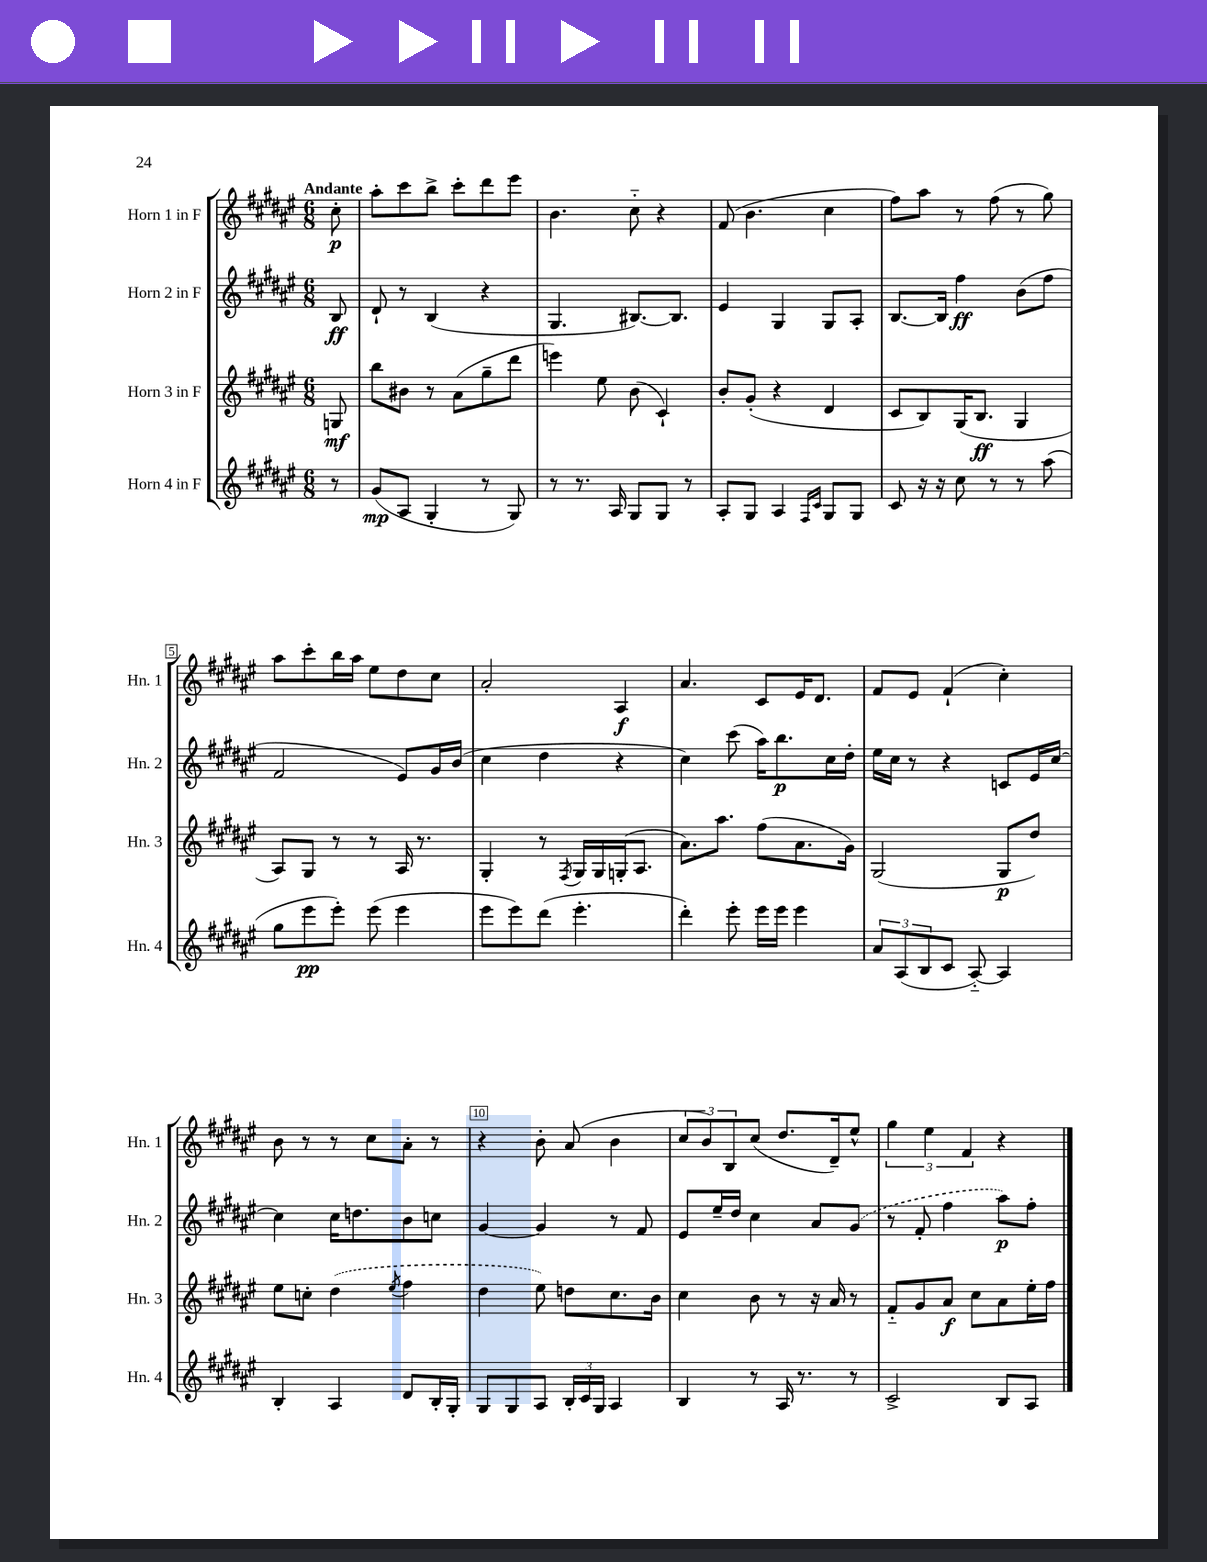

**kern	**kern	**kern	**kern
*staff4	*staff3	*staff2	*staff1
*clefG2	*clefG2	*clefG2	*clefG2
*k[f#c#g#d#a#e#]	*k[f#c#g#d#a#e#]	*k[f#c#g#d#a#e#]	*k[f#c#g#d#a#e#]
*M6/8	*M6/8	*M6/8	*M6/8
8r	8G	8B	8cc#'
=	=	=	=
(8g#	8bb	8d#`	8aa#'
8A#	8b#	8r	8ccc#
4G#'	8r	(4B	8bb^
.	(8a#	.	8ccc#'
8r	8gg#~	4r	8ddd#
8G#)	8ddd#	.	8eee#
=	=	=	=
8r	4eee)	4.G#	4.b
8.r	.	.	.
.	8ee#	.	.
16A#	.	.	.
8G#	(8b	[8.B#)	8cc#'~
8G#	4c#`)	.	4r
.	.	8.B#]	.
8r	.	.	.
=	=	=	=
8A#'	8b'	4e#	(8f#
8G#	(8g#'	.	4.b
4A#	4r	4G#	.
16qqF#	.	.	.
16qqc#	.	.	.
8G#	4d#	8G#	4cc#
8G#	.	8A#'	.
=	=	=	=
8c#	8c#	[8.B	8ff#)
16r	8B)	.	8aa#
16r	.	16B]	.
8cc#	(16G#	4ff#	8r
.	8.B	.	.
8r	.	.	(8ff#
8r	4G#	(8b	8r
(8aa#	.	8ff#	8gg#)
=	=	=	=
8gg#	8A#)	2f#	8aa#
8eee#	8G#	.	8ccc#'
8eee#')	8r	.	16bb
.	.	.	16aa#
(8eee#	8r	.	8ee#
4eee#	16A#	8e#)	8dd#
.	8.r	.	.
.	.	16g#	8cc#
.	.	(16b	.
=	=	=	=
8eee#	4G#'	4cc#	2a#'
8eee#)	.	.	.
(8ddd#	8r	4dd#	.
.	8qF#	.	.
4.eee#'	16G#	.	.
.	16G#	.	.
.	(16G'	4r	4A#
.	8.A#	.	.
=	=	=	=
4ddd#')	8.a#)	4cc#)	4.a#
.	8.aa#	.	.
8eee#'	.	(8ccc#	.
16eee#	(8ff#	16aa#)	8c#
16eee#	.	8.bb	.
4eee#	8.a#	.	16e#
.	.	.	8.d#
.	.	16cc#	.
.	16g#)	16dd#'	.
=	=	=	=
12a#	(2G#	16ee#	8f#
.	.	16cc#	.
(12A#	.	.	.
.	.	8r	8e#
12B	.	.	.
8c#	.	4r	(4f#`
[8A#'~)	.	.	.
4A#]	8G#	8c	4cc#')
.	8dd#)	16e#	.
.	.	[16cc#	.
=	=	=	=
4B'	8ee#	4cc#]	8b
.	8cc'	.	8r
4A#	(4dd#	16cc#	8r
.	.	8.dd	.
.	.	.	8cc#
.	8qee#	.	.
8d#	4ff#	8b	8a#'
16B'	.	8cc	8r
16G#'	.	.	.
=	=	=	=
8G#	4dd#	[4g#	4r
8G#	.	.	.
8A#	8ee#)	4g#]	8b'
24B'	8dd	.	(8a#
24c#	.	.	.
24G#	.	.	.
4A#	8.cc#	8r	4b
.	.	8f#	.
.	16b	.	.
=	=	=	=
4B	4cc#	8e#	12cc#
.	.	.	12b)
.	.	16ee#~	.
.	.	.	12B
.	.	16dd#	.
8r	8b	4cc#	(8cc#
16A#	8r	.	8.dd#
8.r	.	.	.
.	16r	8a#	.
.	16a#	.	16d#~)
8r	8r	(8g#	8ee#^^
=	=	=	=
2c#^	8f#'~	8r	6gg#
.	8g#	8f#'	.
.	.	.	6ee#
.	8a#	4ff#	.
.	.	.	6f#
.	8cc#	.	.
8B	8a#	8aa#)	4r
8A#	16ee#'	8ff#'	.
.	16ff#	.	.
==	==	==	==
*-	*-	*-	*-
